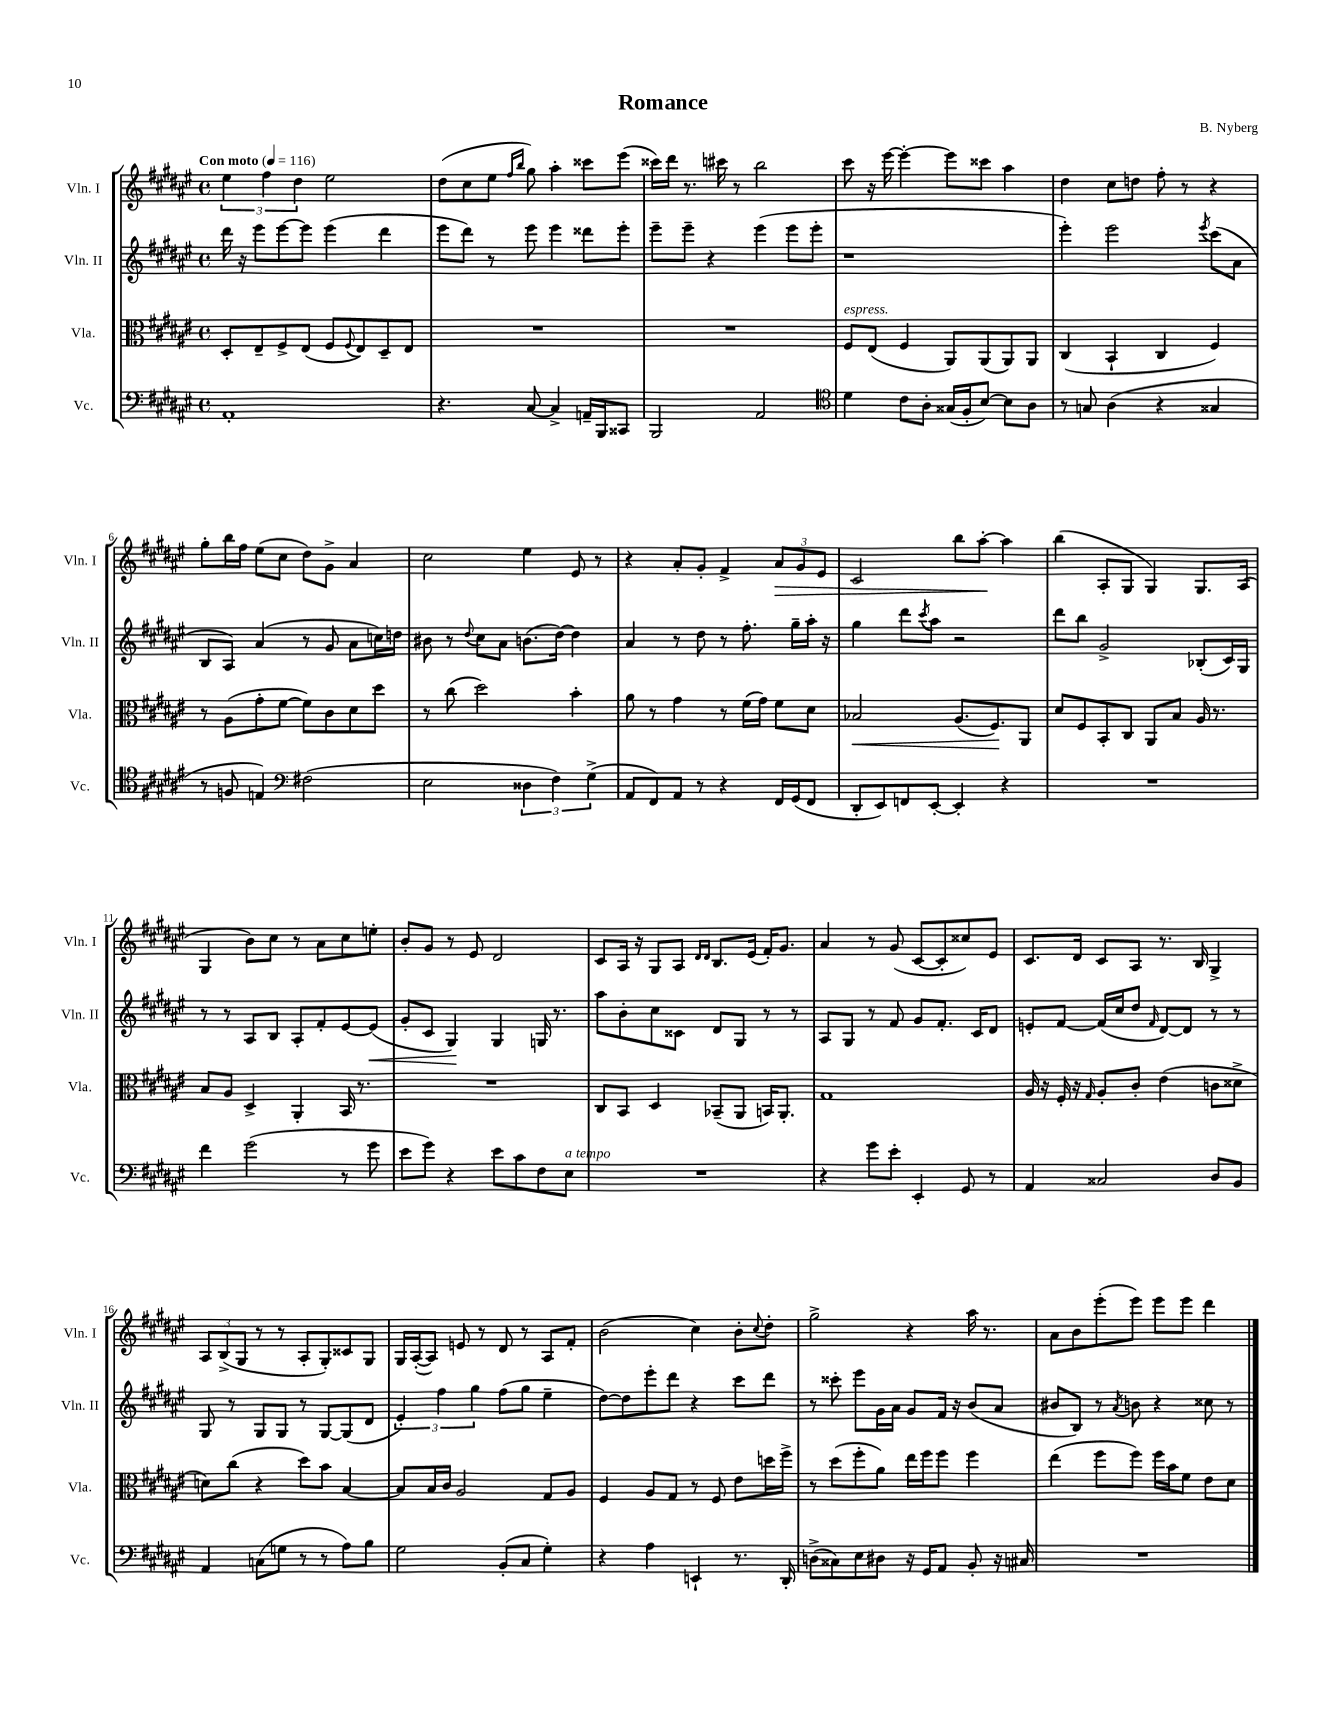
\header { title = "Romance" composer = "B. Nyberg" }
<<
\new StaffGroup <<
\new Staff = "s0" \with { instrumentName = "Vln. I" shortInstrumentName = "Vln. I" } {
    \clef treble \key fis \major \defaultTimeSignature \time 4/4 \tempo "Con moto" 4 = 116
    \tuplet 3/2 { eis''4 fis''4 dis''4 } eis''2 |
    dis''8( cis''8 eis''8 \grace { fis''16 b''16 } gis''8) ais''4-. cisis'''8 eis'''8( |
    cisis'''16) dis'''16 r8. cis'''16 r8 b''2 |
    cis'''8 r16 eis'''16~ eis'''4~-. eis'''8 cisis'''8 ais''4 |
    dis''4 cis''8 d''8 fis''8-. r8 r4 |
    gis''8-. b''16 fis''16 eis''8( cis''8 dis''8) gis'8-> ais'4 |
    cis''2 eis''4 eis'8 r8 |
    r4 ais'8-. gis'8-. fis'4-> \tuplet 3/2 { ais'8\> gis'8 eis'8 } |
    cis'2 b''8 ais''8~-.\! ais''4 |
    b''4( ais8-. gis8 gis4) gis8. ais16( |
    gis4 b'8) cis''8 r8 ais'8 cis''8 e''8-. |
    b'8-. gis'8 r8 eis'8 dis'2 |
    cis'8 ais16 r16 gis8 ais8 \grace { dis'16 dis'16 } b8. eis'16( fis'16-.) gis'8. |
    ais'4 r8 gis'8( cis'8~ cis'8-. cisis''8) eis'8 |
    cis'8. dis'16 cis'8 ais8 r8. b16 gis4-> |
    \tuplet 3/2 { ais8 b8->( gis8 } r8 r8 ais8-. gis8-.) cisis'8 gis8 |
    gis16 ais16~-.( ais8) e'8 r8 dis'8 r8 ais8 fis'8-. |
    b'2( cis''4) b'8-. \appoggiatura { cis''8 } dis''8-. |
    gis''2-> r4 ais''16 r8. |
    ais'8 b'8 eis'''8-.( eis'''8) eis'''8 eis'''8 dis'''4 \bar "|." |
}
\new Staff = "s1" \with { instrumentName = "Vln. II" shortInstrumentName = "Vln. II" } {
    \clef treble \key fis \major \defaultTimeSignature \time 4/4
    dis'''16 r16 eis'''8 eis'''8~ eis'''8 eis'''4( dis'''4 |
    eis'''8 dis'''8) r8 eis'''8 eis'''4 disis'''8 eis'''8-. |
    eis'''8-- eis'''8-- r4 eis'''4( eis'''8 eis'''8-. |
    r1 |
    eis'''4-.) eis'''2 \acciaccatura { eis'''8 } cis'''8( ais'8 |
    b8 ais8) ais'4( r8 gis'8 ais'8 c''16) d''16 |
    bis'8 r8 \appoggiatura { dis''8 } cis''8 ais'8 b'8.( dis''16~) dis''4 |
    ais'4 r8 dis''8 r8 fis''8.-. gis''16-- ais''16-. r16 |
    gis''4 dis'''8 \acciaccatura { cis'''8 } ais''8 r2 |
    dis'''8 b''8 gis'2-> bes8-.( cis'16) gis16 |
    r8 r8 ais8 b8 ais8-. fis'8-. eis'8~ eis'8\<( |
    gis'8-. cis'8 gis4\!) gis4 g16 r8. |
    ais''8 b'8-. cis''8 cisis'8 dis'8 gis8 r8 r8 |
    ais8 gis8 r8 fis'8 gis'8 fis'8.-. cis'16 dis'8 |
    e'8-. fis'8~ fis'16( cis''16 dis''8 \grace { fis'16 } dis'8~) dis'8 r8 r8 |
    gis8 r8 gis8 gis8 r8 gis8~ gis8( dis'8 |
    \tuplet 3/2 { eis'4-.) fis''4 gis''4 } fis''8( gis''8 eis''4-- |
    dis''8~) dis''8 eis'''8-. dis'''8 r4 cis'''8 dis'''8 |
    r8 cisis'''8-. eis'''8 gis'16 ais'16 gis'8 fis'16 r16 b'8( ais'8 |
    bis'8 b8) r8 \acciaccatura { ais'8 } b'8 r4 cisis''8 r8 \bar "|." |
}
\new Staff = "s2" \with { instrumentName = "Vla." shortInstrumentName = "Vla." } {
    \clef alto \key fis \major \defaultTimeSignature \time 4/4
    dis8-. eis8-- fis8-> eis8( fis8 \appoggiatura { fis8 } eis8) dis8-- eis8 |
    R1 |
    R1 |
    fis8^\markup { \italic "espress." } eis8( fis4 ais,8) ais,8( ais,8) ais,8 |
    cis4( b,4-! cis4 fis4) |
    r8 ais8( gis'8-. fis'8~ fis'8) cis'8 dis'8 dis''8 |
    r8 cis''8( dis''2) b'4-. |
    ais'8 r8 gis'4 r8 fis'16( gis'16) fis'8 dis'8 |
    bes2\< ais8.( fis8.\!) ais,8 |
    dis'8 fis8 b,8-. cis8 ais,8 b8 ais16 r8. |
    b8 ais8 dis4-> ais,4-. b,16 r8. |
    R1 |
    cis8 b,8 dis4 bes,8--( ais,8 b,16) ais,8.-. |
    gis1 |
    ais16 r16 fis16-. r16 \grace { gis16 } ais8-. cis'8-. eis'4( c'8 disis'8-> |
    d'8) cis''8( r4 dis''8) b'8 b4~ |
    b8 b16 cis'16 ais2 gis8 ais8 |
    fis4 ais8 gis8 r8 fis8 eis'8 d''16 fis''16-> |
    r8 dis''8( fis''8-. ais'8) eis''16 fis''16 fis''8 fis''4 |
    eis''4( fis''8 fis''8) fis''16 b'16 fis'8 eis'8 dis'8 \bar "|." |
}
\new Staff = "s3" \with { instrumentName = "Vc." shortInstrumentName = "Vc." } {
    \clef bass \key fis \major \defaultTimeSignature \time 4/4
    ais,1-. |
    r4. cis8~ cis4-> a,16-- b,,16 cisis,8 |
    b,,2 ais,2 |
    \clef tenor dis'4 cis'8 ais8-. gisis16( fis16-. b8~) b8 ais8 |
    r8 g8 ais4( r4 gisis4 |
    r8 f8 e4) \clef bass fis2( |
    eis2 \tuplet 3/2 { disis4 fis4) gis4->( } |
    ais,8 fis,8) ais,8 r8 r4 fis,16 gis,16( fis,8 |
    dis,8-. eis,8) f,8 eis,8~-. eis,4-. r4 |
    R1 |
    fis'4 gis'2( r8 gis'8 |
    eis'8 gis'8) r4 eis'8 cis'8 fis8 eis8^\markup { \italic "a tempo" } |
    R1 |
    r4 gis'8 eis'8-. eis,4-. gis,8 r8 |
    ais,4 cisis2 dis8 b,8 |
    ais,4 c8( g8 r8 r8 ais8) b8 |
    gis2 b,8-.( cis8 gis4-.) |
    r4 ais4 e,4-! r8. dis,16-. |
    d8->( cisis8) eis8 dis8 r16 gis,16 ais,8 b,8-. r16 cis16 |
    R1 \bar "|." |
}
>>
>>
